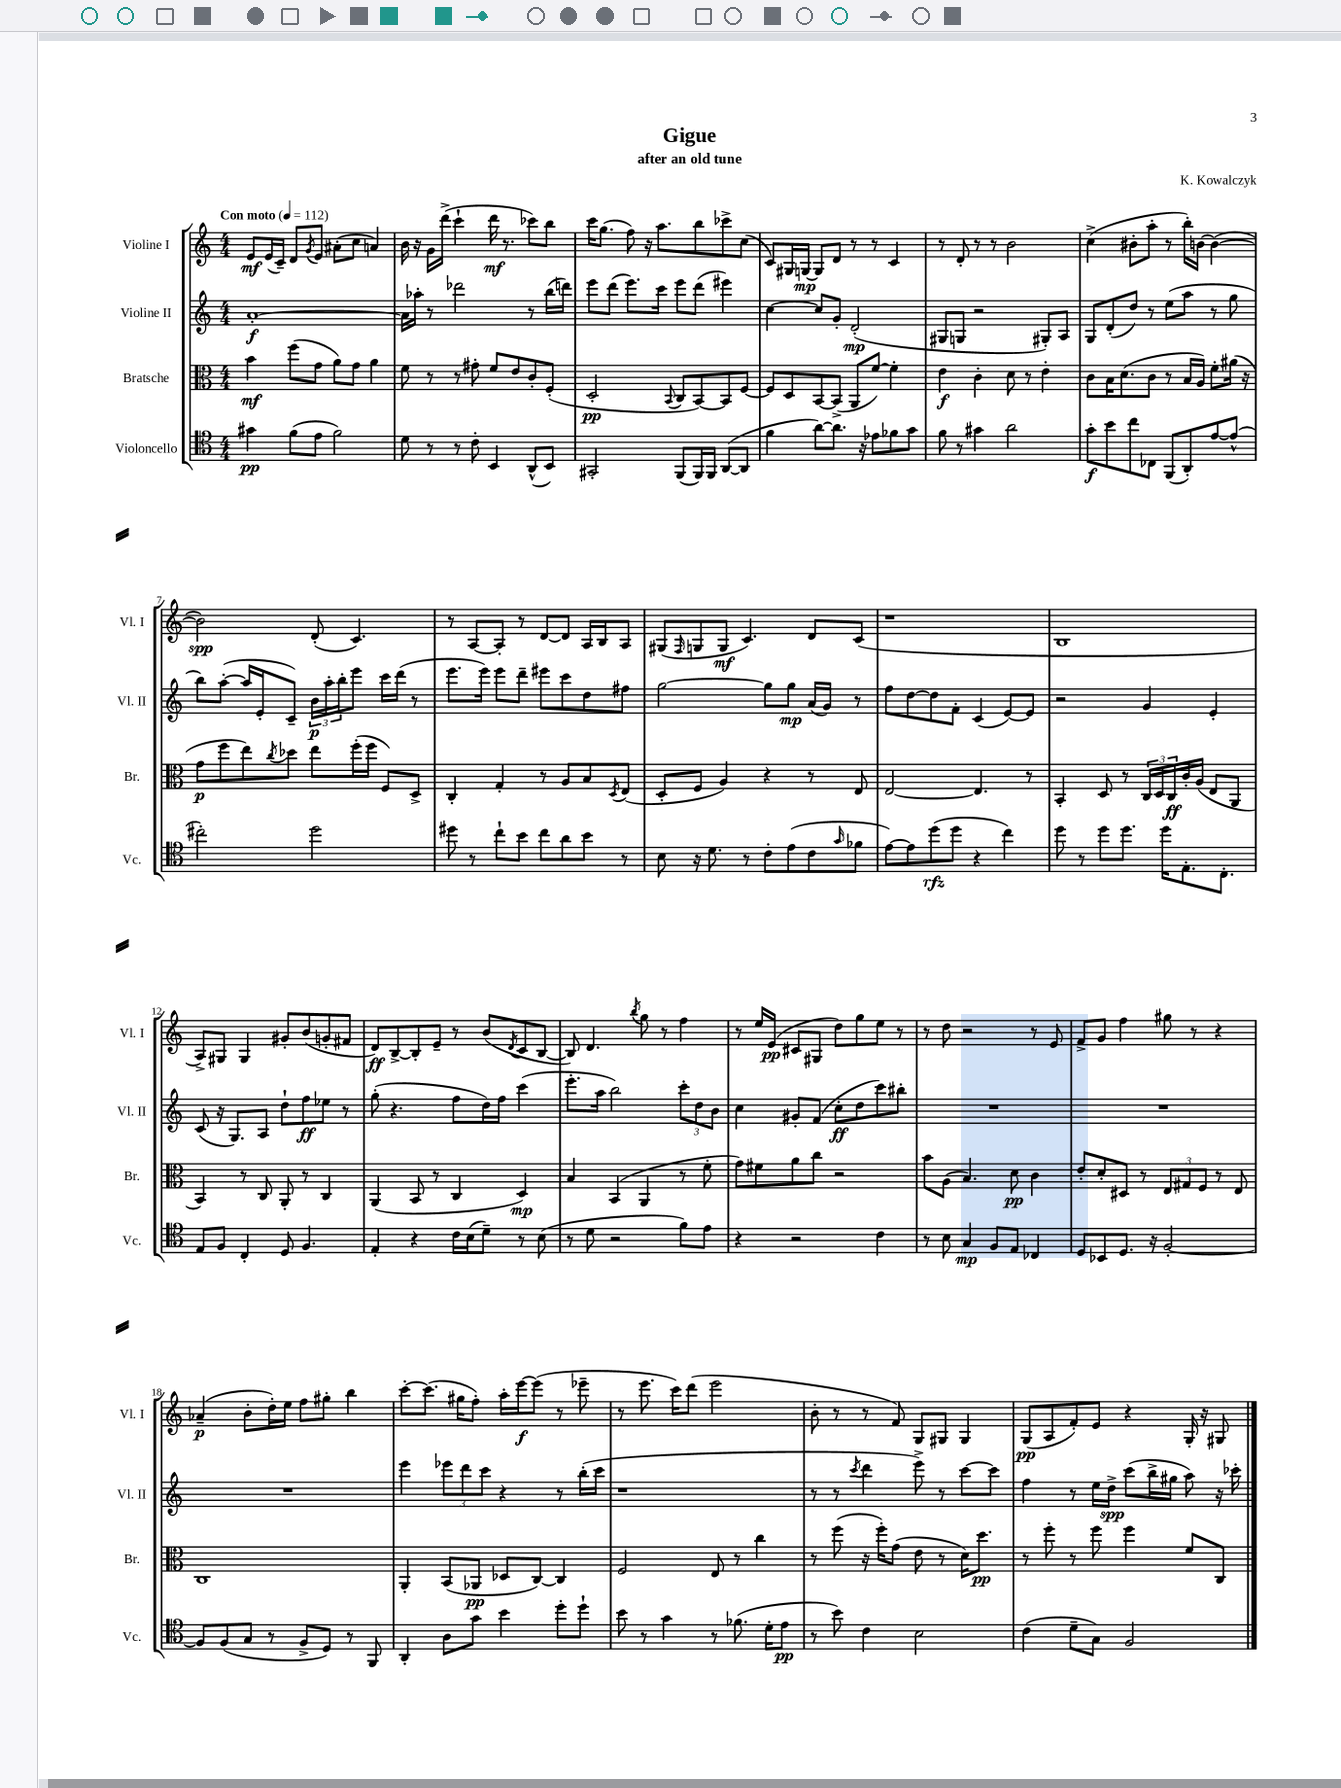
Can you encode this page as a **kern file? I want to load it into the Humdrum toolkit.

**kern	**dynam	**kern	**dynam	**kern	**dynam	**kern	**dynam
*part4	*part4	*part3	*part3	*part2	*part2	*part1	*part1
*staff4	*staff4	*staff3	*staff3	*staff2	*staff2	*staff1	*staff1
*I"Violoncello	*	*I"Bratsche	*	*I"Violine II	*	*I"Violine I	*
*I'Vc.	*	*I'Br.	*	*I'Vl. II	*	*I'Vl. I	*
*clefC4	*	*clefC3	*	*clefG2	*	*clefG2	*
*k[]	*	*k[]	*	*k[]	*	*k[]	*
*M4/4	*	*M4/4	*	*M4/4	*	*M4/4	*
*MM112	*	*MM112	*	*MM112	*	*MM112	*
=1	=1	=1	=1	=1	=1	=1	=1
!	!	!	!	!	!	!LO:TX:a:B:t=Con moto	!
4g#X\	pp	4b\	mf	[1a'	f	8e/L	mf
.	.	.	.	.	.	(16e/L	.
.	.	.	.	.	.	16c~/JJ)	.
(8f\L	.	(8ff\L	.	.	.	8d/L	.
.	.	.	.	.	.	8qg/	.
8e\J	.	8g\J	.	.	.	8e/J	.
2f\)	.	8a\L)	.	.	.	(8a#X'\L	.
.	.	8g\J	.	.	.	8cc\J	.
.	.	4a\	.	.	.	4an/)	.
=2	=2	=2	=2	=2	=2	=2	=2
8d\	.	8f\	.	16a\LL]	.	16b\	.
.	.	.	.	16aa-X'\JJ	.	16r	.
8r	.	8r	.	8r	.	16g\LL	.
.	.	.	.	.	.	(16ddd^\JJ	.
8r	.	8r	.	2ddd-X\	.	4ccc`\	.
8c'\	.	8g#X'\	.	.	.	.	.
4BB/	.	8f/L	.	.	.	16ddd\	mf
.	.	.	.	.	.	8.r	.
.	.	8e/	.	.	.	.	.
(8AA^^/L	.	8c'/	.	8r	.	8ccc-X\L)	.
8BB/J)	.	(8F'/J	.	(16bb\LL	.	8bb\J	.
.	.	.	.	16dddn\JJ)	.	.	.
=3	=3	=3	=3	=3	=3	=3	=3
2GG#X'/	.	2D'/	pp	8eee\L	.	16ccc\KL	.
.	.	.	.	.	.	(8.gg\J	.
.	.	.	.	(8ddd\J	.	.	.
.	.	.	.	8.eee\L)	.	8ff\)	.
.	.	.	.	.	.	16r	.
.	.	.	.	16ccc\Jk	.	8.aa\L	.
.	.	8qqBB/	.	.	.	.	.
(8FF/L	.	8C/L	.	8eee\L	.	.	.
16FF/L)	.	[8BB/)	.	(8ddd\J	.	8bb\	.
16FF/JJ	.	.	.	.	.	.	.
([8AA/L	.	8BB/]	.	4eee#X\)	.	8ccc-X^\	.
8AA/J]	.	[8F/J	.	.	.	(8cc\J	.
=4	=4	=4	=4	=4	=4	=4	=4
4f\	.	8F/L]	.	[4cc\	.	8c/L)	.
.	.	8D/	.	.	.	16G#X/L	.
.	.	.	.	.	.	[16Gn/JJ	mp
[8a\L)	.	[8BB/	.	8cc/L]	.	8G/L]	.
8.a\J]	.	(8BB^/J]	.	8g'/J	.	8d/J	.
.	.	8AA/L	.	(2d'/	mp	8r	.
16r	.	.	.	.	.	.	.
8e-X\L	.	[8f/J)	.	.	.	8r	.
8f-X\	.	4f'\]	.	.	.	4c/	.
8g\J	.	.	.	.	.	.	.
=5	=5	=5	=5	=5	=5	=5	=5
8f\	.	4e\	f	8G#X/L	.	8r	.
8r	.	.	.	8Gn/J	.	8d'/	.
4g#X\	.	4c'\	.	2r	.	8r	.
.	.	.	.	.	.	8r	.
2a\	.	8d\	.	.	.	2b\	.
.	.	8r	.	.	.	.	.
.	.	4e'\	.	8G#X'/L)	.	.	.
.	.	.	.	8A/J	.	.	.
=6	=6	=6	=6	=6	=6	=6	=6
8g'\L	f	8c\L	.	8G/L	.	(4cc^\	.
8b\	.	16B\K	.	(8d'/	.	.	.
.	.	(8.d\	.	.	.	.	.
8cc\	.	.	.	8dd/J)	.	8b#X'\L	.
8C-X\J	.	8c\J	.	8r	.	8aa'\J	.
(8FF/L	.	8r	.	(8ee\L	.	8r	.
8AA'/)	.	16B/LL	.	8aa\J	.	16bb'\LL)	.
.	.	16A/JJ)	.	.	.	[16bn\JJ	.
[8e/	.	8f'\L	.	8r	.	(4b\_	.
(8e^^/J]	.	(16a#X\Jk	.	8gg\	.	.	.
.	.	16r	.	.	.	.	.
!!LO:LB:g=z
=7	=7	=7	=7	=7	=7	=7	=7
2cc#X'\)	.	8g\L	p	8bb\L)	.	2b\])	spp
.	.	8ff\	.	([8aa'\J	.	.	.
.	.	8ee\)	.	16aa/LL]	.	.	.
.	.	.	.	16e'/J	.	.	.
.	.	8qcc/	.	.	.	.	.
.	.	8dd-X\J	.	8c~/J)	.	.	.
2dd\	.	8ee\L	.	24b\LL	p	(8d'/	.
.	.	.	.	24aa'\	.	.	.
.	.	.	.	24bb'\J	.	.	.
.	.	(16ff'\L	.	8eee\J	.	4.c/)	.
.	.	16ff\JJ	.	.	.	.	.
.	.	8F/L)	.	16ccc\LL	.	.	.
.	.	.	.	(16ddd\JJ	.	.	.
.	.	8D^/J	.	8r	.	.	.
=8	=8	=8	=8	=8	=8	=8	=8
8dd#X\	.	4C'/	.	8.eee\L	.	8r	.
8r	.	.	.	.	.	[8A/L	.
.	.	.	.	16eee\Jk)	.	.	.
8cc`\L	.	4G'/	.	8eee\L	.	8A'/J]	.
8b\J	.	.	.	8ddd~\J	.	8r	.
8cc\L	.	8r	.	8eee#X\L	.	[8d/L	.
8a\	.	8A/L	.	8ccc\	.	8d/J]	.
8b\J	.	8B/	.	8dd\	.	16A/LL	.
.	.	.	.	.	.	16B/J	.
.	.	8qD/	.	.	.	.	.
8r	.	(8E/J	.	8ff#X\J	.	8A/J	.
=9	=9	=9	=9	=9	=9	=9	=9
8B\	.	8D'/L	.	[2gg\	.	(8G#X/L	.
.	.	.	.	.	.	16qqF/	.
16r	.	8F/J	.	.	.	8Gn/	.
8.d\	.	.	.	.	.	.	.
.	.	4A/)	.	.	.	8G/J	mf
8r	.	.	.	.	.	4.c/)	.
8c'\L	.	4r	.	8gg\L]	.	.	.
(8e\	.	.	.	8gg\J	mp	.	.
8c\	.	8r	.	(16a/LL	.	8d/L	.
.	.	.	.	16g/JJ)	.	.	.
16qqg/	.	.	.	.	.	.	.
8f-X\J	.	8E/	.	8r	.	(8c/J	.
=10	=10	=10	=10	=10	=10	=10	=10
[8e\L)	.	[2E/	.	8ff\L	.	1r	.
8e\]	.	.	.	[8dd\	.	.	.
(8dd\	rfz	.	.	8dd\]	.	.	.
8dd\J	.	.	.	8f'\J	.	.	.
4r	.	4.E/]	.	(4c/	.	.	.
4cc\)	.	.	.	[8e/L)	.	.	.
.	.	8r	.	8e/J]	.	.	.
=11	=11	=11	=11	=11	=11	=11	=11
8dd\	.	4BB'/	.	2r	.	1B	.
8r	.	.	.	.	.	.	.
8dd\L	.	8D/	.	.	.	.	.
8.dd\J	.	8r	.	.	.	.	.
.	.	24C/LL	.	4g/	.	.	.
.	.	24D/	.	.	.	.	.
16dd\KL	.	.	.	.	.	.	.
.	.	24C/	ff	.	.	.	.
8.E'\	.	16c'/	.	.	.	.	.
.	.	(16A/JJ	.	.	.	.	.
.	.	8E/L	.	4e'/	.	.	.
8.C'\J	.	.	.	.	.	.	.
.	.	8AA/J	.	.	.	.	.
!!LO:LB:g=z
=12	=12	=12	=12	=12	=12	=12	=12
8E/L	.	4BB/)	.	(8c/	.	8A^/L)	.
8F/J	.	.	.	16r	.	8G#X/J	.
.	.	.	.	8.G/L)	.	.	.
4C'/	.	8r	.	.	.	4G#/	.
.	.	8C/	.	8A/J	.	.	.
8D/	.	8AA'/	.	8dd`\L	.	8g#X'/L	.
4.F/	.	8r	.	8ff\	ff	(8b/	.
.	.	4C/	.	8ee-X\J	.	8gn'/	.
.	.	.	.	8r	.	8f#X/J	.
=13	=13	=13	=13	=13	=13	=13	=13
4E'/	.	(4AA/	.	(8gg'\	.	8d/L)	ff
.	.	.	.	4.r	.	[8B^/	.
4r	.	8BB/	.	.	.	8B'/]	.
.	.	8r	.	.	.	8e~/J	.
16c\LL	.	4C/	.	8ff\L	.	8r	.
(16B\J	.	.	.	.	.	.	.
8d~\J)	.	.	.	16dd\L)	.	(8b/L	.
.	.	.	.	16ff\JJ	.	.	.
.	.	.	.	.	.	8qd/	.
8r	.	4D/)	mp	(4ccc\	.	8c/	.
(8B\	.	.	.	.	.	[8B/J	.
=14	=14	=14	=14	=14	=14	=14	=14
8r	.	4B/	.	8.eee'\L	.	8B/])	.
8d\	.	.	.	.	.	4.d/	.
.	.	.	.	16aa\Jk	.	.	.
2r	.	(4BB/	.	2bb\)	.	.	.
.	.	.	.	.	.	8qbb/	.
.	.	4AA/	.	.	.	8gg\	.
.	.	.	.	.	.	8r	.
8f\L)	.	8r	.	12ccc'\L	.	4ff\	.
.	.	.	.	12dd\	.	.	.
8e\J	.	8f'\	.	.	.	.	.
.	.	.	.	12b\J	.	.	.
=15	=15	=15	=15	=15	=15	=15	=15
4r	.	8g\L)	.	4cc\	.	8r	.
.	.	8f#X\	.	.	.	16ee/LL	.
.	.	.	.	.	.	(16e/JJ	pp
2r	.	8a\	.	8g#X'/L	.	8c#X/L	.
.	.	8cc\J	.	(8f/J	.	8G#X/J	.
.	.	2r	.	8cc'\L	ff	8dd\L)	.
.	.	.	.	8dd\	.	8gg\	.
4c\	.	.	.	8ccc\)	.	8ee\J	.
.	.	.	.	8bb#X'\J	.	8r	.
=16	=16	=16	=16	=16	=16	=16	=16
8r	.	8b\L	.	1r	.	8r	.
8B\	.	(8A\J	.	.	.	8dd\	.
4G/	mp	4.B/)	.	.	.	2r	.
8F/L	.	.	.	.	.	.	.
8E/J	.	8d\	pp	.	.	.	.
4C-X/	.	4c\	.	.	.	8r	.
.	.	.	.	.	.	8e/	.
=17	=17	=17	=17	=17	=17	=17	=17
8D/L	.	8e'/L	.	1r	.	8f^/L	.
8BB-X/	.	8d'/	.	.	.	8g/J	.
8.D/J	.	8D#X/J	.	.	.	4ff\	.
.	.	8r	.	.	.	.	.
16r	.	.	.	.	.	.	.
[2F'/	.	12E/L	.	.	.	8gg#X\	.
.	.	12G#X/	.	.	.	.	.
.	.	.	.	.	.	8r	.
.	.	12F/J	.	.	.	.	.
.	.	8r	.	.	.	4r	.
.	.	8E/	.	.	.	.	.
!!LO:LB:g=z
=18	=18	=18	=18	=18	=18	=18	=18
8F/L]	.	1C	.	1r	.	(4a-X~/	p
(8F/	.	.	.	.	.	.	.
8G/J	.	.	.	.	.	8b'\L	.
8r	.	.	.	.	.	16dd'\L)	.
.	.	.	.	.	.	16ee\JJ	.
8F^/L	.	.	.	.	.	8ff\L	.
8D/J)	.	.	.	.	.	8gg#X'\J	.
8r	.	.	.	.	.	4bb\	.
8FF/	.	.	.	.	.	.	.
=19	=19	=19	=19	=19	=19	=19	=19
4AA'/	.	4AA'/	.	4eee\	.	[8ccc'\L	.
.	.	.	.	.	.	(8.ccc\J]	.
8A\L	.	(8BB/L	.	12eee-X\L	.	.	.
.	.	.	.	.	.	16gg#X\KL	.
.	.	.	.	12ddd\	.	.	.
8g\J	.	8AA-X/J	pp	.	.	8ff'\J)	.
.	.	.	.	12ccc\J	.	.	.
4b\	.	8D-X/L	.	4r	.	16aa'\LL	.
.	.	.	.	.	.	[16eee\J	f
.	.	[8C/J)	.	.	.	(8eee\J]	.
8dd'\L	.	4C/]	.	8r	.	8r	.
8dd`\J	.	.	.	(16bb'\LL	.	8eee-X~\	.
.	.	.	.	16ccc\JJ	.	.	.
=20	=20	=20	=20	=20	=20	=20	=20
8b\	.	2F/	.	1r	.	8r	.
8r	.	.	.	.	.	8.eee\	.
4g\	.	.	.	.	.	.	.
.	.	.	.	.	.	16ccc\KL)	.
.	.	.	.	.	.	(8ddd\J	.
8r	.	8E/	.	.	.	2eee\	.
(8.f-X\	.	8r	.	.	.	.	.
.	.	4cc\	.	.	.	.	.
16d'\KL	.	.	.	.	.	.	.
8e\J	pp	.	.	.	.	.	.
=21	=21	=21	=21	=21	=21	=21	=21
8r	.	8r	.	8r	.	8b'\	.
8b\)	.	(8ff\	.	8r	.	8r	.
.	.	.	.	8qccc/	.	.	.
4c\	.	16r	.	4ddd\	.	8r	.
.	.	16ff'\KL)	.	.	.	.	.
.	.	(8g\J	.	.	.	8f/)	.
2B\	.	8e\	.	8eee^\)	.	8G/L	.
.	.	8r	.	8r	.	8G#X/J	.
.	.	16d\KL)	.	[8ccc\L	.	4G#/	.
.	.	8.dd\J	pp	.	.	.	.
.	.	.	.	8ccc\J]	.	.	.
=22	=22	=22	=22	=22	=22	=22	=22
(4c\	.	8r	.	4ff\	.	(8G/L	pp
.	.	8ff'\	.	.	.	8A/	.
8d~\L	.	8r	.	8r	.	8f'/)	.
8G\J)	.	8ff\	.	16ee\LL	.	8e/J	.
.	.	.	.	16dd^\JJ	spp	.	.
2F/	.	4ff\	.	(8ccc\L	.	4r	.
.	.	.	.	16bb^\L	.	.	.
.	.	.	.	16gg#X\JJ	.	.	.
.	.	8f/L	.	8aa\)	.	16G'/	.
.	.	.	.	.	.	16r	.
.	.	8C/J	.	16r	.	8G#X/	.
.	.	.	.	16ccc-X'\	.	.	.
==	==	==	==	==	==	==	==
*-	*-	*-	*-	*-	*-	*-	*-
